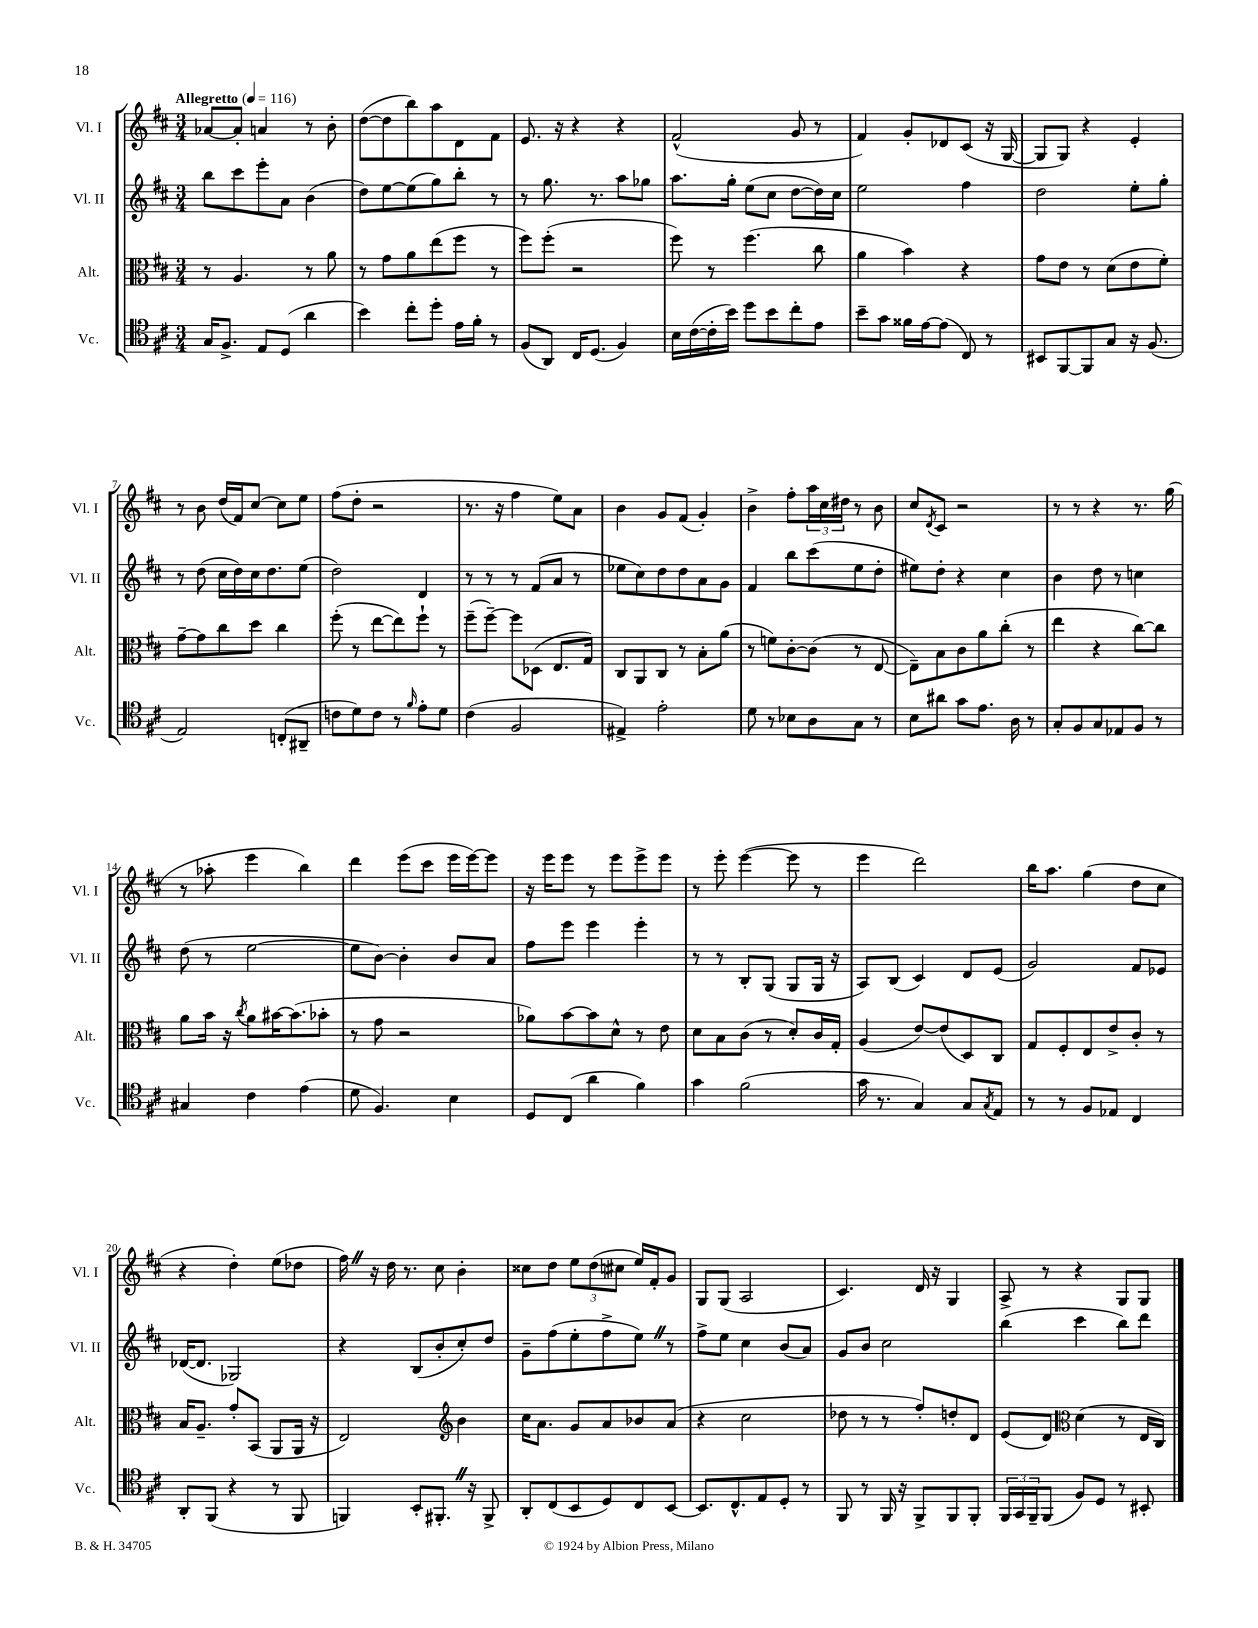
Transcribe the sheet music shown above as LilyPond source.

<<
\new StaffGroup <<
\new Staff = "s0" \with { instrumentName = "Vl. I" shortInstrumentName = "Vl. I" } {
    \clef treble \key d \major \numericTimeSignature \time 3/4 \tempo "Allegretto" 4 = 116
    aes'8~ aes'8-. a'4 r8 b'8-. |
    d''8~( d''8 b''8) a''8 d'8 fis'8 |
    e'8. r16 r4 r4 |
    fis'2-^( g'8 r8 |
    fis'4) g'8-. des'8 cis'8( r16 g16~ |
    g8 g8) r4 e'4-. |
    r8 b'8 d''16( fis'16) cis''8~ cis''8 e''8 |
    fis''8( d''8-. r2 |
    r8. r16 fis''4 e''8) a'8 |
    b'4 g'8 fis'8( g'4-.) |
    b'4-> fis''8-. \tuplet 3/2 { a''16 cis''16 dis''16 } r8 b'8 |
    cis''8 \acciaccatura { d'8 } cis'8 r2 |
    r8 r8 r4 r8. g''16( |
    r8 aes''8-. e'''4 b''4) |
    d'''4 e'''8( cis'''8 e'''16 e'''16~) e'''8 |
    r16 e'''16 e'''8 r8 e'''8 e'''8-> e'''8 |
    r8 e'''8-. e'''4~( e'''8 r8 |
    e'''4 d'''2) |
    b''16 a''8. g''4( d''8 cis''8 |
    r4 d''4-.) e''8( des''8 |
    fis''16) \once \override BreathingSign.text = \markup { \musicglyph "scripts.caesura.straight" } \breathe r16 d''16 r8. cis''8 b'4-. |
    cisis''8 d''8 \tuplet 3/2 { e''8 d''8( cis''8 } e''16) fis'16-. g'8 |
    g8 g8( a2 |
    cis'4.) d'16 r16 g4 |
    a8-> r8 r4 g8 g8 \bar "|." |
}
\new Staff = "s1" \with { instrumentName = "Vl. II" shortInstrumentName = "Vl. II" } {
    \clef treble \key d \major \numericTimeSignature \time 3/4
    b''8 cis'''8 e'''8-. a'8 b'4( |
    d''8) e''8~ e''8( g''8) b''8-. r8 |
    r8 g''8. r8. a''8 ges''8 |
    a''8. g''16-. e''8( cis''8 d''8~ d''16) cis''16 |
    e''2 fis''4 |
    d''2 e''8-. g''8-. |
    r8 d''8( cis''16 d''16) cis''16 d''8. e''8( |
    d''2) d'4 |
    r8 r8 r8 fis'8( a'8 r8 |
    ees''8 cis''8) d''8 d''8 a'8 g'8 |
    fis'4 b''8 cis'''8( e''8 d''8-. |
    eis''8) d''8-. r4 cis''4 |
    b'4 d''8 r8 c''4 |
    d''8( r8 e''2~ |
    e''8 b'8~) b'4-. b'8 a'8 |
    fis''8 e'''8 e'''4 e'''4-. |
    r8 r8 b8-. g8( g8 g16 r16 |
    a8) b8( cis'4) d'8 e'8( |
    g'2) fis'8 ees'8 |
    des'16~( des'8. ges2) |
    r4 b8( b'8-. cis''8-.) d''8 |
    g'8-- fis''8( e''8-. fis''8-> e''8) \once \override BreathingSign.text = \markup { \musicglyph "scripts.caesura.straight" } \breathe r8 |
    fis''8-> e''8 cis''4 b'8( a'8) |
    g'8 b'8 cis''2 |
    b''4( cis'''4 b''8) d'''8 \bar "|." |
}
\new Staff = "s2" \with { instrumentName = "Alt." shortInstrumentName = "Alt." } {
    \clef alto \key d \major \numericTimeSignature \time 3/4
    r8 a4. r8 a'8 |
    r8 g'8 a'8 e''8( fis''8 r8 |
    fis''8) fis''8-.( r2 |
    fis''8) r8 fis''4.( cis''8 |
    a'4 b'4) r4 |
    g'8 e'8 r8 d'8( e'8 fis'8-.) |
    g'8~-- g'8 cis''8 d''8 cis''4 |
    fis''8-.( r8 e''8~ e''8) fis''8-! r8 |
    fis''8--( fis''8~--) fis''8 des8( e8. g16) |
    cis8 a,8 cis8 r8 b8-. a'8( |
    r8 f'8) cis'8~-. cis'8( r8 e8~ |
    e8--) b8 cis'8 a'8 cis''8-.( r8 |
    e''4 r4 cis''8~) cis''8 |
    a'8 b'16 r16 \acciaccatura { cis''8 } a'8 bis'16~ bis'8.( bes'8-. |
    r8 g'8 r2 |
    aes'8) b'8~ b'8 d'8-^ r8 e'8 |
    d'8 b8 cis'8( r8 d'8-.) cis'16 g16-. |
    a4( e'8~) e'8( d8) cis8 |
    g8 fis8-. e8 e'8-> cis'8-. r8 |
    b16 a8.-- g'8-. b,8( a,8 a,16 r16 |
    e2) \clef treble b'4 |
    cis''16 a'8. g'8 a'8 bes'8 a'8( |
    r4 cis''2 |
    des''8 r8 r8 fis''8-.) d''8-. d'8 |
    e'8( d'8) \clef alto d'4( r8 e16 cis16) \bar "|." |
}
\new Staff = "s3" \with { instrumentName = "Vc." shortInstrumentName = "Vc." } {
    \clef tenor \key d \major \numericTimeSignature \time 3/4
    g16 fis8.-> e8 d8( a'4 |
    b'4) cis''8-. d''8-. e'16 fis'16-. r8 |
    fis8( a,8) cis16 d8.( fis4) |
    b16 cis'16~( cis'16-. b'16) d''8 b'8 cis''8-. e'8 |
    b'8-- g'8 fisis'16 e'16~ e'8( cis8) r8 |
    bis,8 fis,8~ fis,8 g8 r16 fis8.( |
    e2) c8-.( ais,8-- |
    c'8 d'8) c'8 r8 \grace { fis'16 } e'8-. d'8 |
    cis'4( fis2 |
    eis4->) e'2-. |
    d'8 r8 bes8 a8 g8 r8 |
    b8 ais'8 g'8 e'8. a16 r8 |
    g8-. fis8 g8 ees8 fis8 r8 |
    gis4 cis'4 e'4( |
    d'8 fis4.) b4 |
    d8 cis8( a'4 fis'4) |
    g'4 fis'2( |
    g'16 r8. g4) g8 \acciaccatura { g8 } e8 |
    r8 r8 fis8 ees8 cis4 |
    a,8-. fis,8( r4 r8 fis,8 |
    f,4) b,8-. fis,8.-. \once \override BreathingSign.text = \markup { \musicglyph "scripts.caesura.straight" } \breathe r16 fis,8-> |
    a,8-. cis8( b,8 d8) cis8 b,8~ |
    b,8. cis8.-^ e8 d8-. r8 |
    fis,8 r8 fis,16 r16 fis,8-> fis,8 fis,8-. |
    \tuplet 3/2 { fis,16 g,16 fis,16-- } fis,8( fis8) d8 r8 bis,8-. \bar "|." |
}
>>
>>
